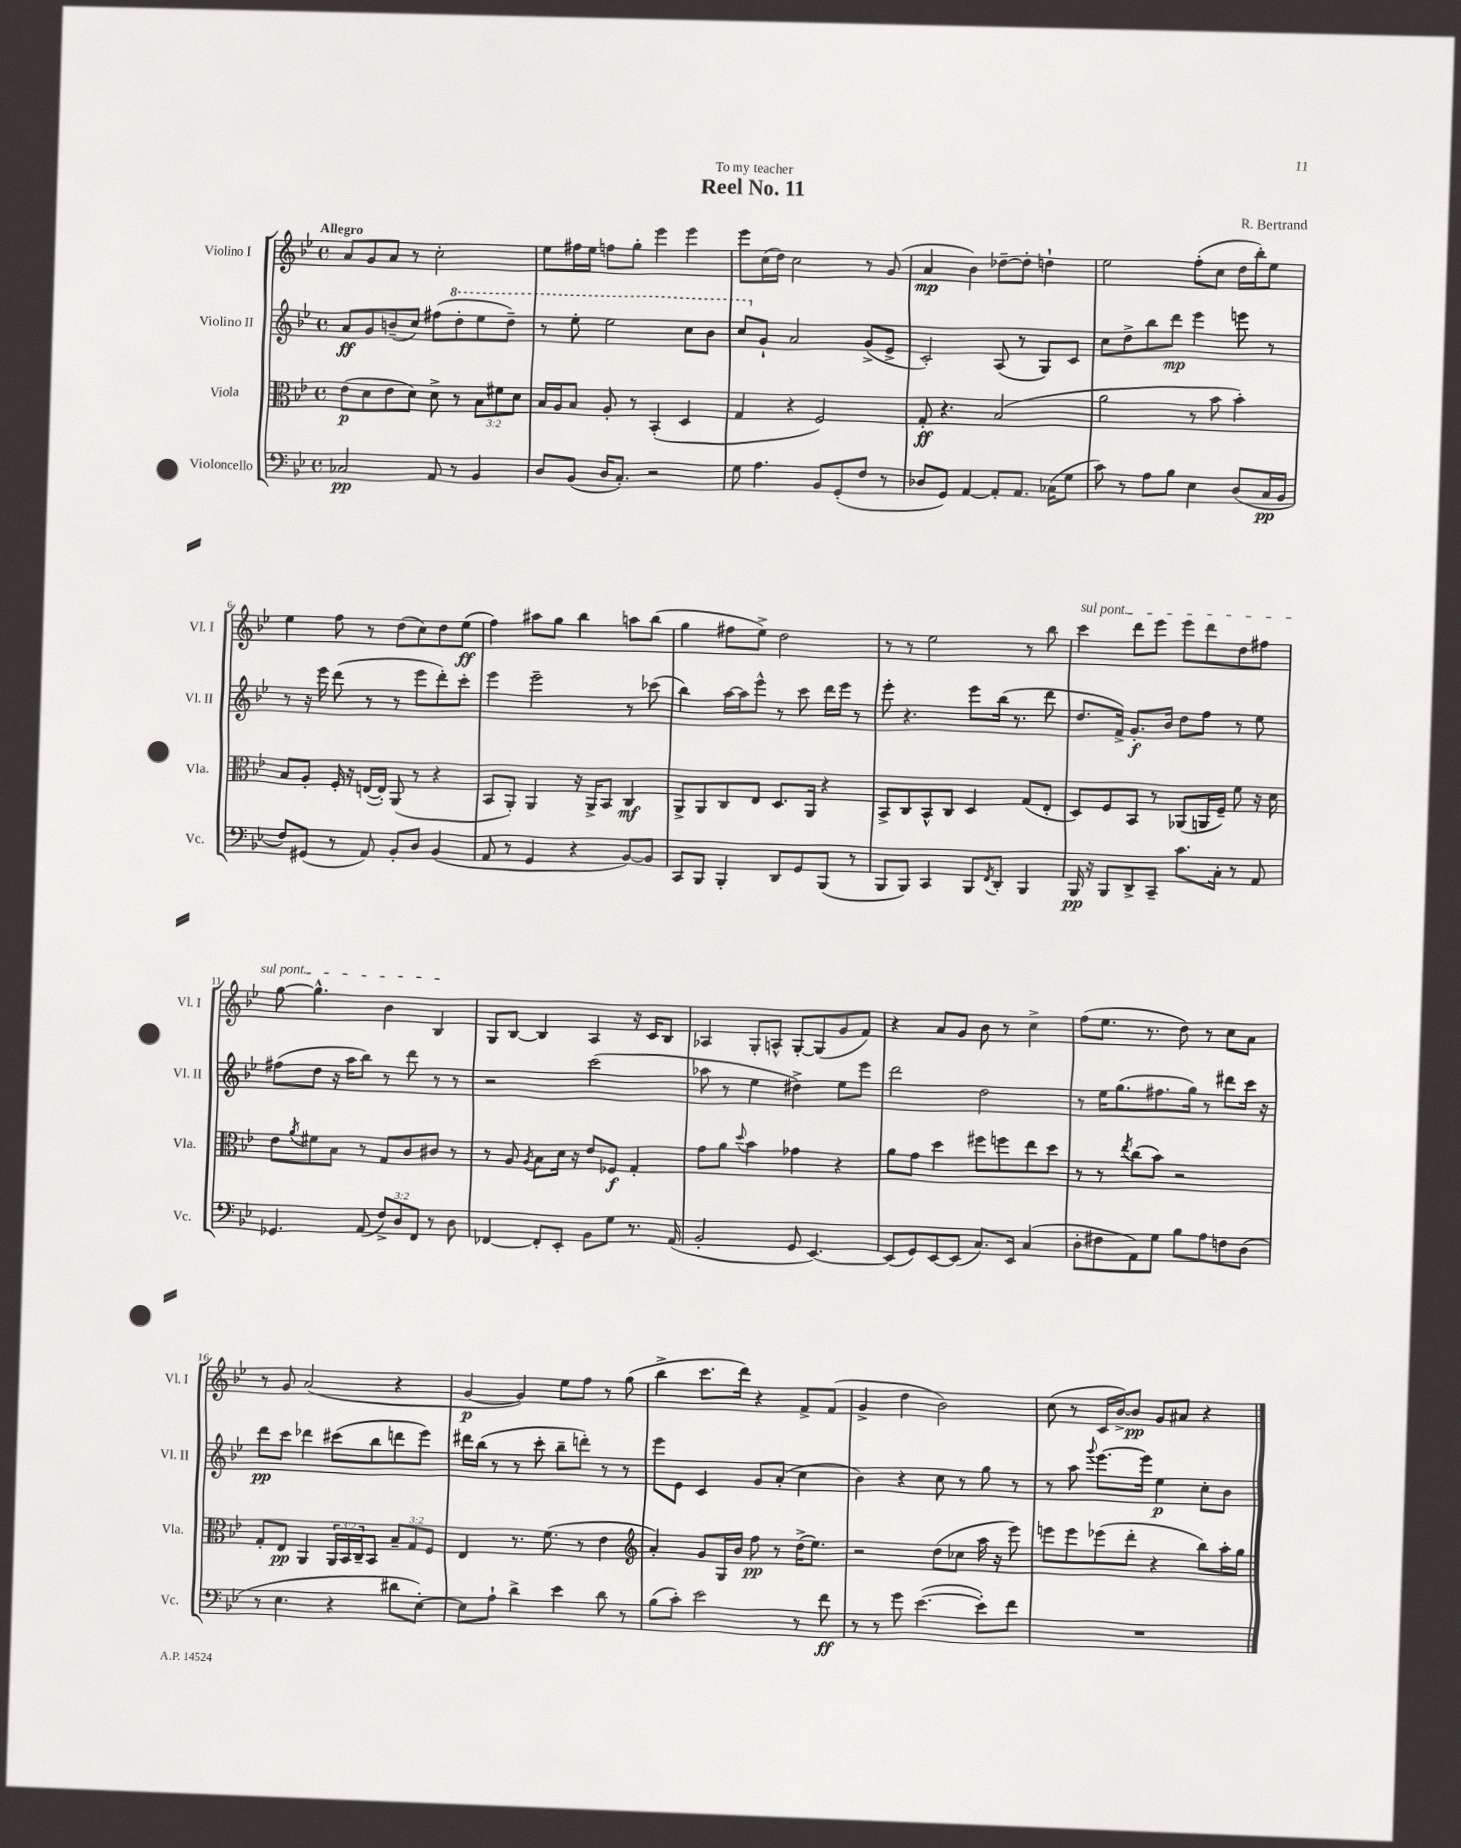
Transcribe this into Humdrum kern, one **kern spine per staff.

**kern	**dynam	**kern	**dynam	**kern	**dynam	**kern	**dynam
*part4	*part4	*part3	*part3	*part2	*part2	*part1	*part1
*staff4	*staff4	*staff3	*staff3	*staff2	*staff2	*staff1	*staff1
*I"Violoncello	*	*I"Viola	*	*I"Violino II	*	*I"Violino I	*
*I'Vc.	*	*I'Vla.	*	*I'Vl. II	*	*I'Vl. I	*
*clefF4	*	*clefC3	*	*clefG2	*	*clefG2	*
*k[b-e-]	*	*k[b-e-]	*	*k[b-e-]	*	*k[b-e-]	*
*M4/4	*	*M4/4	*	*M4/4	*	*M4/4	*
*met(c)	*	*met(c)	*	*met(c)	*	*met(c)	*
=1	=1	=1	=1	=1	=1	=1	=1
!	!	!	!	!	!	!LO:TX:a:B:t=Allegro	!
2C-X/	pp	(8e-\L	p	8a/L	ff	8a/L	.
.	.	8d\	.	8g/	.	8g/	.
.	.	8e-\	.	(8bn~/	.	8a/J	.
.	.	8d\J)	.	8cc/J)	.	8r	.
8AA/	.	8d^\	.	(8ff#X\L	.	2cc'\	.
*	*	*	*	*8va	*	*	*
8r	.	8r	.	8ddd'\	.	.	.
4BB-/	.	12B-\L	.	8eee-\	.	.	.
.	.	12f#X\	.	.	.	.	.
.	.	.	.	8ddd~\J)	.	.	.
.	.	12d\J	.	.	.	.	.
=2	=2	=2	=2	=2	=2	=2	=2
8D/L	.	16B-/LL	.	8r	.	8ee-\L	.
.	.	16A/J	.	.	.	.	.
(8BB-/J	.	8B-/J	.	8eee-'\	.	16ff#X\L	.
.	.	.	.	.	.	16ee-\JJ	.
16D/KL	.	8A'/	.	2eee-\	.	8ffn\L	.
8.C'/J)	.	.	.	.	.	.	.
.	.	8r	.	.	.	8gg'\J	.
2r	.	(4BB-'/	.	.	.	4eee-\	.
.	.	4D/	.	8ccc\L	.	4eee-\	.
.	.	.	.	8bb-\J	.	.	.
=3	=3	=3	=3	=3	=3	=3	=3
8G\	.	4G/	.	8ccc/L	.	8eee-\L	.
*	*	*	*	*X8va	*	*	*
4.A\	.	.	.	8g`/J	.	(16cc\L	.
.	.	.	.	.	.	16dd\JJ)	.
.	.	4r	.	2a/	.	2cc\	.
8BB-/L	.	2F/)	.	.	.	.	.
(8GG'/	.	.	.	.	.	.	.
8F/J	.	.	.	(8g^/L	.	8r	.
8r	.	.	.	8e-^/J	.	(8g/	.
=4	=4	=4	=4	=4	=4	=4	=4
8D-X/L	.	8G'/	ff	2c'/)	.	4a/	mp
8GG/J)	.	4.r	.	.	.	.	.
[4AA/	.	.	.	.	.	4b-\)	.
8AA'/L]	.	(2B-/	.	(8A/	.	[8dd-X~\L	.
8.AA/J	.	.	.	8r	.	8dd-'\J]	.
.	.	.	.	8G/L)	.	4ddn`\	.
(16C-X\KL	.	.	.	.	.	.	.
8G\J	.	.	.	8c/J	.	.	.
=5	=5	=5	=5	=5	=5	=5	=5
8c\)	.	2a\	.	8cc\L	.	2ee-\	.
8r	.	.	.	8dd^\	.	.	.
8A\L	.	.	.	8bb-\	.	.	.
8B-\J	.	.	.	8ddd\J	mp	.	.
4E-\	.	8r	.	4eee-\	.	(8ff'\L	.
.	.	8b-\	.	.	.	8cc\J	.
(8D/L	.	4b-'\)	.	8eeen\	.	16dd\LL	.
.	.	.	.	.	.	16bb-'\J)	.
16C/L	pp	.	.	8r	.	8ee-\J	.
16BB-/JJ	.	.	.	.	.	.	.
!!LO:LB:g=z
=6	=6	=6	=6	=6	=6	=6	=6
8F/L)	.	8B-/L	.	8r	.	4ee-\	.
(8GG#X/J	.	8A'/J	.	16r	.	.	.
.	.	.	.	16eee-\	.	.	.
8r	.	16F'/	.	(8ddd\	.	8ff\	.
.	.	16r	.	.	.	.	.
8AA/)	.	([16En/LL	.	8r	.	8r	.
.	.	16E'/JJ])	.	.	.	.	.
8BB-'/L	.	(8AA/	.	8r	.	(8dd\L	.
8D/J	.	8r	.	8eee-\L	.	8cc\)	.
(4BB-/	.	4r	.	8ddd'\)	.	8dd\	.
.	.	.	.	8ccc'\J	.	(8ee-\J	ff
=7	=7	=7	=7	=7	=7	=7	=7
8AA/	.	8BB-/L	.	4eee-\	.	4ff\)	.
8r	.	8AA'/J)	.	.	.	.	.
4GG/	.	4AA/	.	2eee-~\	.	8aa#X\L	.
.	.	.	.	.	.	8gg\J	.
4r	.	16r	.	.	.	4bb-\	.
.	.	16AA^/KL	.	.	.	.	.
.	.	8BB-/J	.	.	.	.	.
[8BB-/L)	.	4C/	mf	8r	.	8aan\L	.
8BB-/J]	.	.	.	(8ccc-X\	.	(8bb-\J	.
=8	=8	=8	=8	=8	=8	=8	=8
8CC/L	.	8AA^/L	.	4bb-\)	.	4gg\	.
8BBB-/J	.	8AA/	.	.	.	.	.
4BBB-'/	.	8C/	.	[16aa\LL	.	8ff#X\L	.
.	.	.	.	16aa\J]	.	.	.
.	.	8E-/J	.	8eee-^^\J	.	8ee-^\J)	.
8DD/L	.	8.D/L	.	8r	.	2dd\	.
8GG/	.	.	.	8ccc\	.	.	.
.	.	16AA/Jk	.	.	.	.	.
(8BBB-/J	.	4r	.	16ddd\LL	.	.	.
.	.	.	.	16eee-\JJ	.	.	.
8r	.	.	.	8r	.	.	.
=9	=9	=9	=9	=9	=9	=9	=9
8BBB-/L	.	8BB-^/L	.	8eee-'\	.	8r	.
8BBB-/J)	.	8C/	.	4.r	.	8r	.
4CC/	.	8BB-^^/	.	.	.	2ee-\	.
.	.	8C/J	.	.	.	.	.
8BBB-/L	.	4D/	.	8eee-\L	.	.	.
8qFF/	.	.	.	.	.	.	.
8DD'/J	.	.	.	(16bb-\Jk	.	.	.
.	.	.	.	8.r	.	.	.
4BBB-/	.	(8G/L	.	.	.	8r	.
.	.	8E-'/J	.	8ddd\	.	8bb-\	.
=10	=10	=10	=10	=10	=10	=10	=10
!	!	!	!	!	!	!LO:TX:a:i:t=sul pont.	!
16BBB-/	pp	8D/L)	.	8.dd/L	.	4ccc\	.
16r	.	.	.	.	.	.	.
8BBB-/L	.	8F/	.	.	.	.	.
.	.	.	.	16f^/Jk)	.	.	.
8DD^/	.	8BB-/J	.	8.g'/L	f	8ddd\L	.
8CC~/J	.	8r	.	.	.	8eee-\J	.
.	.	.	.	16b-/Jk	.	.	.
8.c\L	.	(8AA-X/L	.	8dd\L	.	8eee-\L	.
.	.	16AAn/L	.	8ff\J	.	8ddd\	.
16C'\Jk	.	16F~/JJ)	.	.	.	.	.
8r	.	8f\	.	8r	.	8dd\	.
8AA/	.	16r	.	8ee-\	.	8ff#X\J	.
.	.	16d\	.	.	.	.	.
!!LO:LB:g=z
=11	=11	=11	=11	=11	=11	=11	=11
4.GG-X/	.	8e-\L	.	(8ff#X\L	.	[8gg\	.
.	.	8qa/	.	.	.	.	.
.	.	8f#X\	.	8dd\J	.	4.gg^^\]	.
.	.	8B-\J	.	16r	.	.	.
.	.	.	.	16aa\KL	.	.	.
(8AA/	.	8r	.	8bb-\J)	.	.	.
12F^/L)	.	8G/L	.	8r	.	4b-\	.
12D/	.	.	.	.	.	.	.
.	.	8c/	.	8ddd\	.	.	.
12FF/J	.	.	.	.	.	.	.
8r	.	8c#X/J	.	8r	.	4B-/	.
8D\	.	8r	.	8r	.	.	.
=12	=12	=12	=12	=12	=12	=12	=12
[4FF-X/	.	8r	.	2r	.	8G/L	.
.	.	8A/	.	.	.	[8B-/J	.
.	.	8qA/	.	.	.	.	.
8FF-'/L]	.	8B-\L	.	.	.	4B-/]	.
8EE-'/J	.	16d\Jk	.	.	.	.	.
.	.	16r	.	.	.	.	.
8BB-\L	.	8e-/L	.	(2ccc\	.	4A/	.
8G\J	.	8F-X/J	f	.	.	.	.
8.r	.	4G'/	.	.	.	16r	.
.	.	.	.	.	.	16c/KL	.
.	.	.	.	.	.	8B-/J	.
(16AA/	.	.	.	.	.	.	.
=13	=13	=13	=13	=13	=13	=13	=13
2BB-'/	.	8g\L	.	8aa-X\	.	4A-X/	.
.	.	8a\J	.	8r	.	.	.
.	.	8qqdd/	.	.	.	.	.
.	.	4b-\	.	4ee-\	.	8G'/L	.
.	.	.	.	.	.	8An^^/J	.
8GG/	.	4g-X\	.	4dd#X^\)	.	[8G'/L	.
[4.EE-/)	.	.	.	.	.	(8G/]	.
.	.	4r	.	8ee-\L	.	8g/	.
.	.	.	.	8eee-\J	.	8f/J)	.
=14	=14	=14	=14	=14	=14	=14	=14
(8EE-/L]	.	8a\L	.	2ddd\	.	4r	.
8GG/)	.	8g\J	.	.	.	.	.
[8EE-/	.	4dd\	.	.	.	8a/L	.
(8EE-/J]	.	.	.	.	.	8g/J	.
8.C/L)	.	8ff#X\L	.	2dd\	.	8b-\	.
.	.	8ffn\	.	.	.	8r	.
16EE-/Jk	.	.	.	.	.	.	.
(4C/	.	8ee-\	.	.	.	4cc^\	.
.	.	8dd\J	.	.	.	.	.
=15	=15	=15	=15	=15	=15	=15	=15
8D'\L	.	8r	.	8r	.	(8ff\L	.
8F#X\	.	8r	.	16ee-\KL	.	8.ee-\J	.
.	.	.	.	(8.gg\	.	.	.
.	.	8qee-/	.	.	.	.	.
8AA\)	.	(8cc\L	.	.	.	.	.
.	.	.	.	.	.	8.r	.
8G\J	.	8b-\J)	.	8.ff#X\	.	.	.
8B-\L	.	2r	.	.	.	8dd\)	.
.	.	.	.	16gg\Jk)	.	.	.
8A\	.	.	.	8r	.	8r	.
8Fn\	.	.	.	8ddd#X\L	.	8cc\L	.
(8D\J	.	.	.	16ccc\Jk	.	8a\J	.
.	.	.	.	16r	.	.	.
!!LO:LB:g=z
=16	=16	=16	=16	=16	=16	=16	=16
8r	.	8G'/L	.	8ddd\L	pp	8r	.
4.E-\	.	8E-/J	pp	8ccc\J	.	8g/	.
.	.	4AA/	.	4ddd-X\	.	(2a/	.
4r	.	24AA/LL	.	(8ccc#X\L	.	.	.
.	.	24BB-/	.	.	.	.	.
.	.	24C~/J	.	.	.	.	.
.	.	8BB-/J	.	8bb-\	.	.	.
8d#X\L	.	12B-~/L	.	8dddn\	.	4r	.
.	.	12G/	.	.	.	.	.
[8E-'\J)	.	.	.	8eee-\J)	.	.	.
.	.	12F/J	.	.	.	.	.
=17	=17	=17	=17	=17	=17	=17	=17
8E-\L]	.	4E-/	.	16ddd#X\LL	.	[4g/	p
.	.	.	.	(16bb-\JJ	.	.	.
8A`\J	.	.	.	8r	.	.	.
4d^\	.	8.r	.	8r	.	4g/])	.
.	.	.	.	8ccc'\	.	.	.
.	.	(8.f\	.	.	.	.	.
4e-\	.	.	.	8bb-~\L	.	8ee-\L	.
.	.	8r	.	8dddn'\J)	.	8ff\J	.
8d\	.	4e-\	.	8r	.	8r	.
8r	.	.	.	8r	.	(8gg\	.
=18	=18	=18	=18	=18	=18	=18	=18
*	*	*clefG2	*	*	*	*	*
(8B-\L	.	4a'/)	.	8eee-\L	.	4bb-^\	.
8c'\J)	.	.	.	8e-\J	.	.	.
2e-\	.	8g/L	.	4c/	.	8.ccc\L	.
.	.	16G/L	.	.	.	.	.
.	.	16b-/JJ	.	.	.	16ddd\Jk)	.
.	.	8ff\	pp	8g/L	.	4r	.
.	.	8r	.	(8a'/J	.	.	.
8r	.	(16dd^\KL	.	4cc\	.	8f^/L	.
.	.	8.ee-\J)	.	.	.	.	.
8f\	ff	.	.	.	.	(8f/J	.
=19	=19	=19	=19	=19	=19	=19	=19
8r	.	2r	.	4b-\)	.	4g^/	.
8r	.	.	.	.	.	.	.
8g\	.	.	.	4r	.	4dd\	.
([4.e-\	.	.	.	.	.	.	.
.	.	(8dd\L	.	8cc\	.	2b-\)	.
.	.	8cc-X\J	.	8r	.	.	.
8e-'\L])	.	16aa\	.	8gg\	.	.	.
.	.	16r	.	.	.	.	.
8f\J	.	8eee-\)	.	8r	.	.	.
=20	=20	=20	=20	=20	=20	=20	=20
1r	.	8eeen\L	.	8r	.	(8cc\	.
.	.	8eee\	.	8aa\	.	8r	.
.	.	.	.	8qqggg/	.	.	.
.	.	(8eee-X\	.	[8.eee-\L	.	16c/LL	.
.	.	.	.	.	.	[16b-^/J)	.
.	.	8ddd'\J	.	.	.	8b-/J]	pp
.	.	.	.	16eee-\Jk]	.	.	.
.	.	4r	.	4ee-\	p	8g/L	.
.	.	.	.	.	.	8a#X/J	.
.	.	8bb-\L)	.	8cc'\L	.	4r	.
.	.	16aa'\L	.	8b-\J	.	.	.
.	.	16gg\JJ	.	.	.	.	.
==	==	==	==	==	==	==	==
*-	*-	*-	*-	*-	*-	*-	*-
